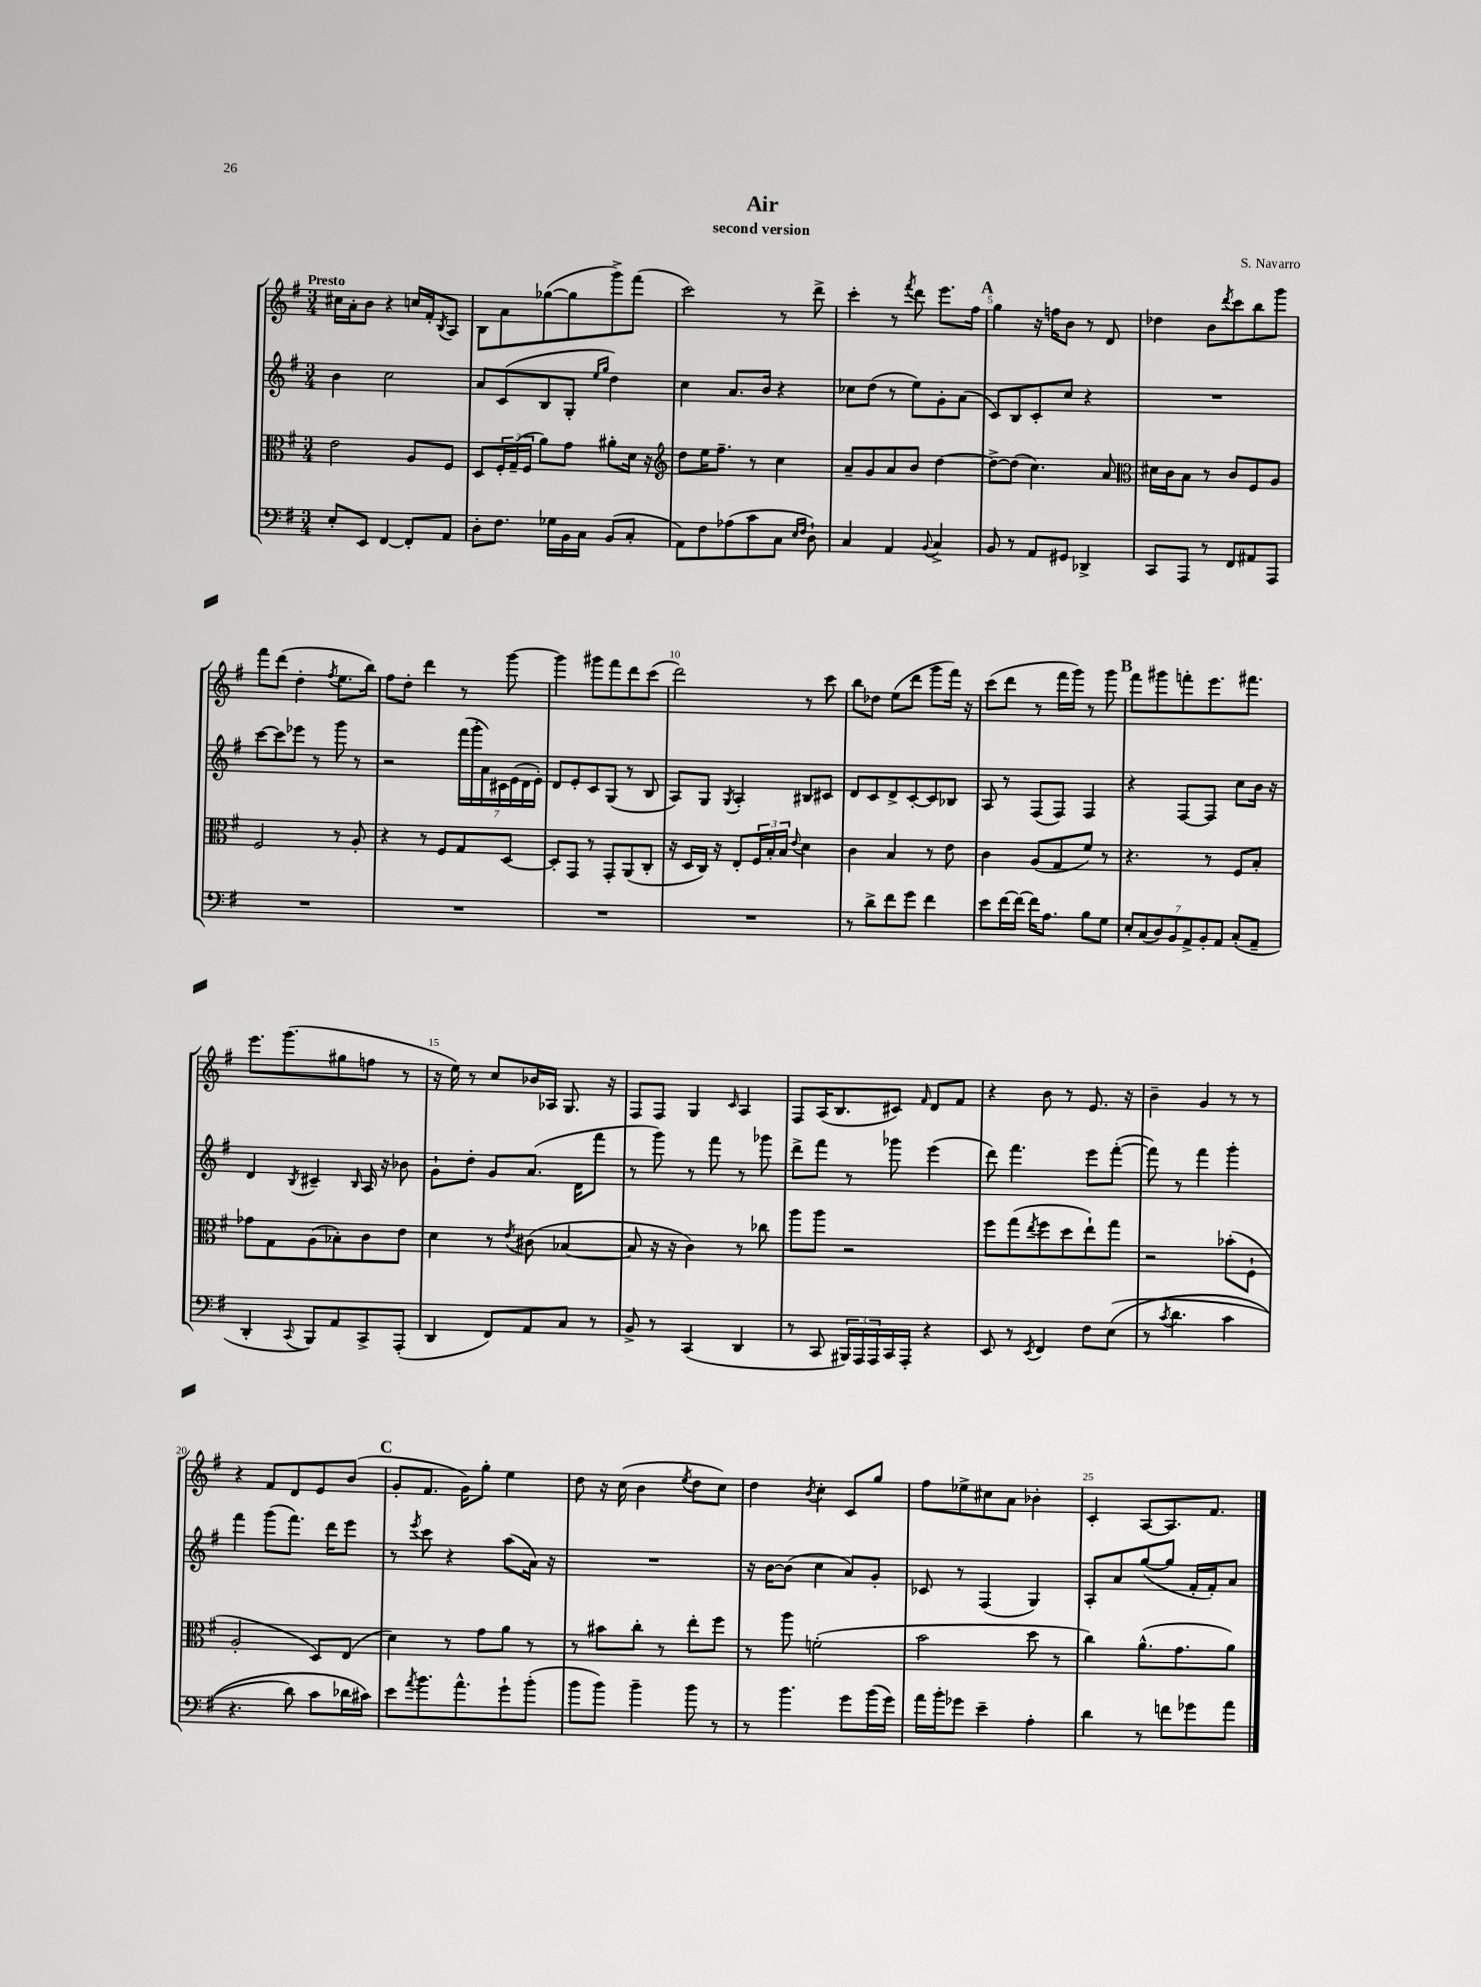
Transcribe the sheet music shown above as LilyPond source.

\header { title = "Air" composer = "S. Navarro" subtitle = "second version" }
<<
\new StaffGroup <<
\new Staff = "s0" {
    \clef treble \key g \major \numericTimeSignature \time 3/4 \tempo "Presto"
    cis''16 a'16-. b'8 r4 c''16 fis'16-. \acciaccatura { b8 } a8 |
    b8 a'8 ges''8~( ges''8 g'''8->) fis'''8( |
    c'''2) r8 d'''8-> |
    c'''4-. r8 \acciaccatura { fis'''8 } d'''8 e'''8. fis''16 |
    \mark \markup { \bold "A" } g''4 r16 f''16 b'8 r8 d'8 |
    des''4 b'8 \acciaccatura { d'''8 } c'''8 b''8 g'''8 |
    fis'''8 d'''8( d''4-. \acciaccatura { fis''8 } e''8. b''16) |
    fis''8 d''8-. d'''4 r8 g'''8~ |
    g'''4 gis'''8 fis'''8 d'''8 c'''8( |
    d'''2) r8 c'''8 |
    b''8 des''8 e''8( d'''8 g'''8 fis'''16) r16 |
    c'''8( d'''8 r8 fis'''16 g'''16) r8 g'''8 |
    \mark \markup { \bold "B" } fis'''8 gis'''8 f'''8-. e'''8. fis'''8. |
    e'''8. g'''8.( gis''8 f''8 r8 |
    r16 e''16) r8 c''8 bes'16 aes16 g8. r16 |
    fis8 fis8 g4 \grace { c'16 } a4 |
    fis8 a16( b8. cis'8) \grace { fis'16 } d'8 fis'8 |
    r4 b'8 r8 e'8. r16 |
    b'4-- g'4 r8 r8 |
    r4 fis'8 d'8 e'8 b'8( |
    \mark \markup { \bold "C" } g'8-. fis'8. g'16) g''8-. e''4 |
    d''8 r16 c''16( b'4 \acciaccatura { e''8 } d''8 c''8) |
    d''4 \acciaccatura { b'8 } c''4-. c'8 g''8 |
    fis''8 ees''8-> cis''8 a'8 bes'4-. |
    c'4-. a8~ a8. fis'8. \bar "|." |
}
\new Staff = "s1" {
    \clef treble \key g \major \numericTimeSignature \time 3/4
    b'4 c''2 |
    a'8 c'8( b8 g8-. \grace { e''16 g''16 } d''4) |
    c''4 a'8. b'16 r4 |
    ces''8 d''8( r8 e''8) g'8-. a'8( |
    \mark \markup { \bold "A" } c'8) b8 c'8-. c''8 r4 |
    R2. |
    c'''8~ c'''8 ees'''8 r8 g'''8 r8 |
    r2 \tuplet 7/4 { fis'''16( g'''16-. a'16) cis'16 e'16( d'16 e'16-.) } |
    d'8 e'8-. c'8 g8( r8 b8 |
    a8) g8 \acciaccatura { g8 } a4-. bis8 cis'8 |
    d'8 c'8 d'8-> c'8~-. c'8 bes8 |
    a8 r8 fis8( fis8) fis4 |
    \mark \markup { \bold "B" } r4 fis8~ fis8 c''8 b'16 r16 |
    d'4 \acciaccatura { b8 } cis'4-- \grace { b16 } a16 r16 bes'8 |
    g'8-! d''8-. g'8 a'8.( d'16 fis'''8 |
    r8 g'''8) r8 fis'''8 r8 ges'''8 |
    d'''8-> fis'''8 r8 ges'''8 e'''4( |
    d'''8) fis'''4. e'''8 fis'''8~-.( |
    fis'''8) r8 fis'''4 g'''4-. |
    fis'''4 g'''8( fis'''8.) d'''16 e'''8 |
    \mark \markup { \bold "C" } r8 \acciaccatura { e'''8 } c'''8 r4 a''8( a'16) r16 |
    R2. |
    r16 b'16~ b'8( c''4 a'8) g'8-. |
    ces'8 r8 fis4( g4) |
    a8-. a'8 g''8~( g''8 fis'16-. fis'16-.) a'8 \bar "|." |
}
\new Staff = "s2" {
    \clef alto \key g \major \numericTimeSignature \time 3/4
    e'2 a8 fis8 |
    d8 \tuplet 3/2 { fis16-. g16--( fis16 } a'8) g'8 ais'8-. d'16 r16 |
    \clef treble d''8 e''16 fis''8.-- r8 c''4 |
    a'8-- g'8 a'8 b'8 d''4~ |
    \mark \markup { \bold "A" } d''8~-> d''8( c''4.) a'8 |
    \clef alto dis'16 c'16 b8 r8 c'8 fis8 a8 |
    fis2 r8 a8-. |
    r4 r8 fis8 g8 d8~ |
    d8-. g,8 r8 g,8-. a,8( c8-. |
    r16 d16 c16) r16 e8-. \tuplet 3/2 { fis16 b16-. b16 } \appoggiatura { e'8 } d'4 |
    c'4 b4 r8 e'8 |
    c'4 a8( g8 fis'8) r8 |
    \mark \markup { \bold "B" } r4. r8 fis8 b8-. |
    ges'8 g8 a8( bes8-.) c'8 e'8 |
    d'4 r8 \acciaccatura { e'8 } cis'8( bes4~ |
    bes8 r16 r16 c'4) r8 ces''8 |
    a''8 a''8 r2 |
    fis''8 g''8( \acciaccatura { e''8 } fis''8 d''8 e''8-!) g''8 |
    r2 bes'8-.( fis8-! |
    a2-. d8) e8( |
    \mark \markup { \bold "C" } d'4) r8 g'8 a'8 r8 |
    r8 bis'8 c''8-. r8 e''8-. fis''8 |
    r8 a''8 f'2-.( |
    b'2 d''8 r8 |
    c''4) a'8.-^( g'8. a'8) \bar "|." |
}
\new Staff = "s3" {
    \clef bass \key g \major \numericTimeSignature \time 3/4
    e8-. e,8 fis,4~ fis,8-. a,8 |
    d8-. fis8. ges16 b,16 c16 b,8( c8-. |
    a,8) fis8 aes8( c'8 c8 \grace { e16 fis16 } d8-!) |
    c4 a,4 \appoggiatura { b,8 } c4-> |
    \mark \markup { \bold "A" } b,8 r8 a,8 gis,8 des,4-> |
    c,8 a,,8 r8 fis,8 ais,8 a,,8 |
    R2. |
    R2. |
    R2. |
    R2. |
    r8 d'8-> fis'8 g'8 fis'4 |
    e'8 fis'16~ fis'16~ fis'16 a8. b8 g8 |
    \mark \markup { \bold "B" } \tuplet 7/4 { e8-. c8( d8) b,8 a,8-> b,8-. a,8 } c8-.( a,8-- |
    d,4-. \appoggiatura { c,8 } b,,8) a,8 c,8-> a,,8-.( |
    d,4 fis,8) a,8 c8 r8 |
    b,8-> r8 c,4( d,4 |
    r8 c,8 \tuplet 3/2 { bis,,16) a,,16 a,,16 } c,16 a,,16-. r4 |
    e,8 r8 \acciaccatura { e,8 } fis,4 fis8 e8(\( |
    r8 \acciaccatura { c'8 } d'4. c'4 |
    r4. d'8) c'8 des'16 cis'16\) |
    \mark \markup { \bold "C" } e'8 \acciaccatura { a'8 } b'8. a'8.-^ g'8-! b'8-.( |
    b'8 b'8) b'4-- b'8 r8 |
    r8 b'4. g'8 b'16( g'16) |
    a'16 b'16-. ges'8 e'4-- a4-. |
    d'4 r8 f'8 ges'8 a'8 \bar "|." |
}
>>
>>
\layout { \context { \Score \override BarNumber.break-visibility = ##(#f #t #t) barNumberVisibility = #(every-nth-bar-number-visible 5) } }
